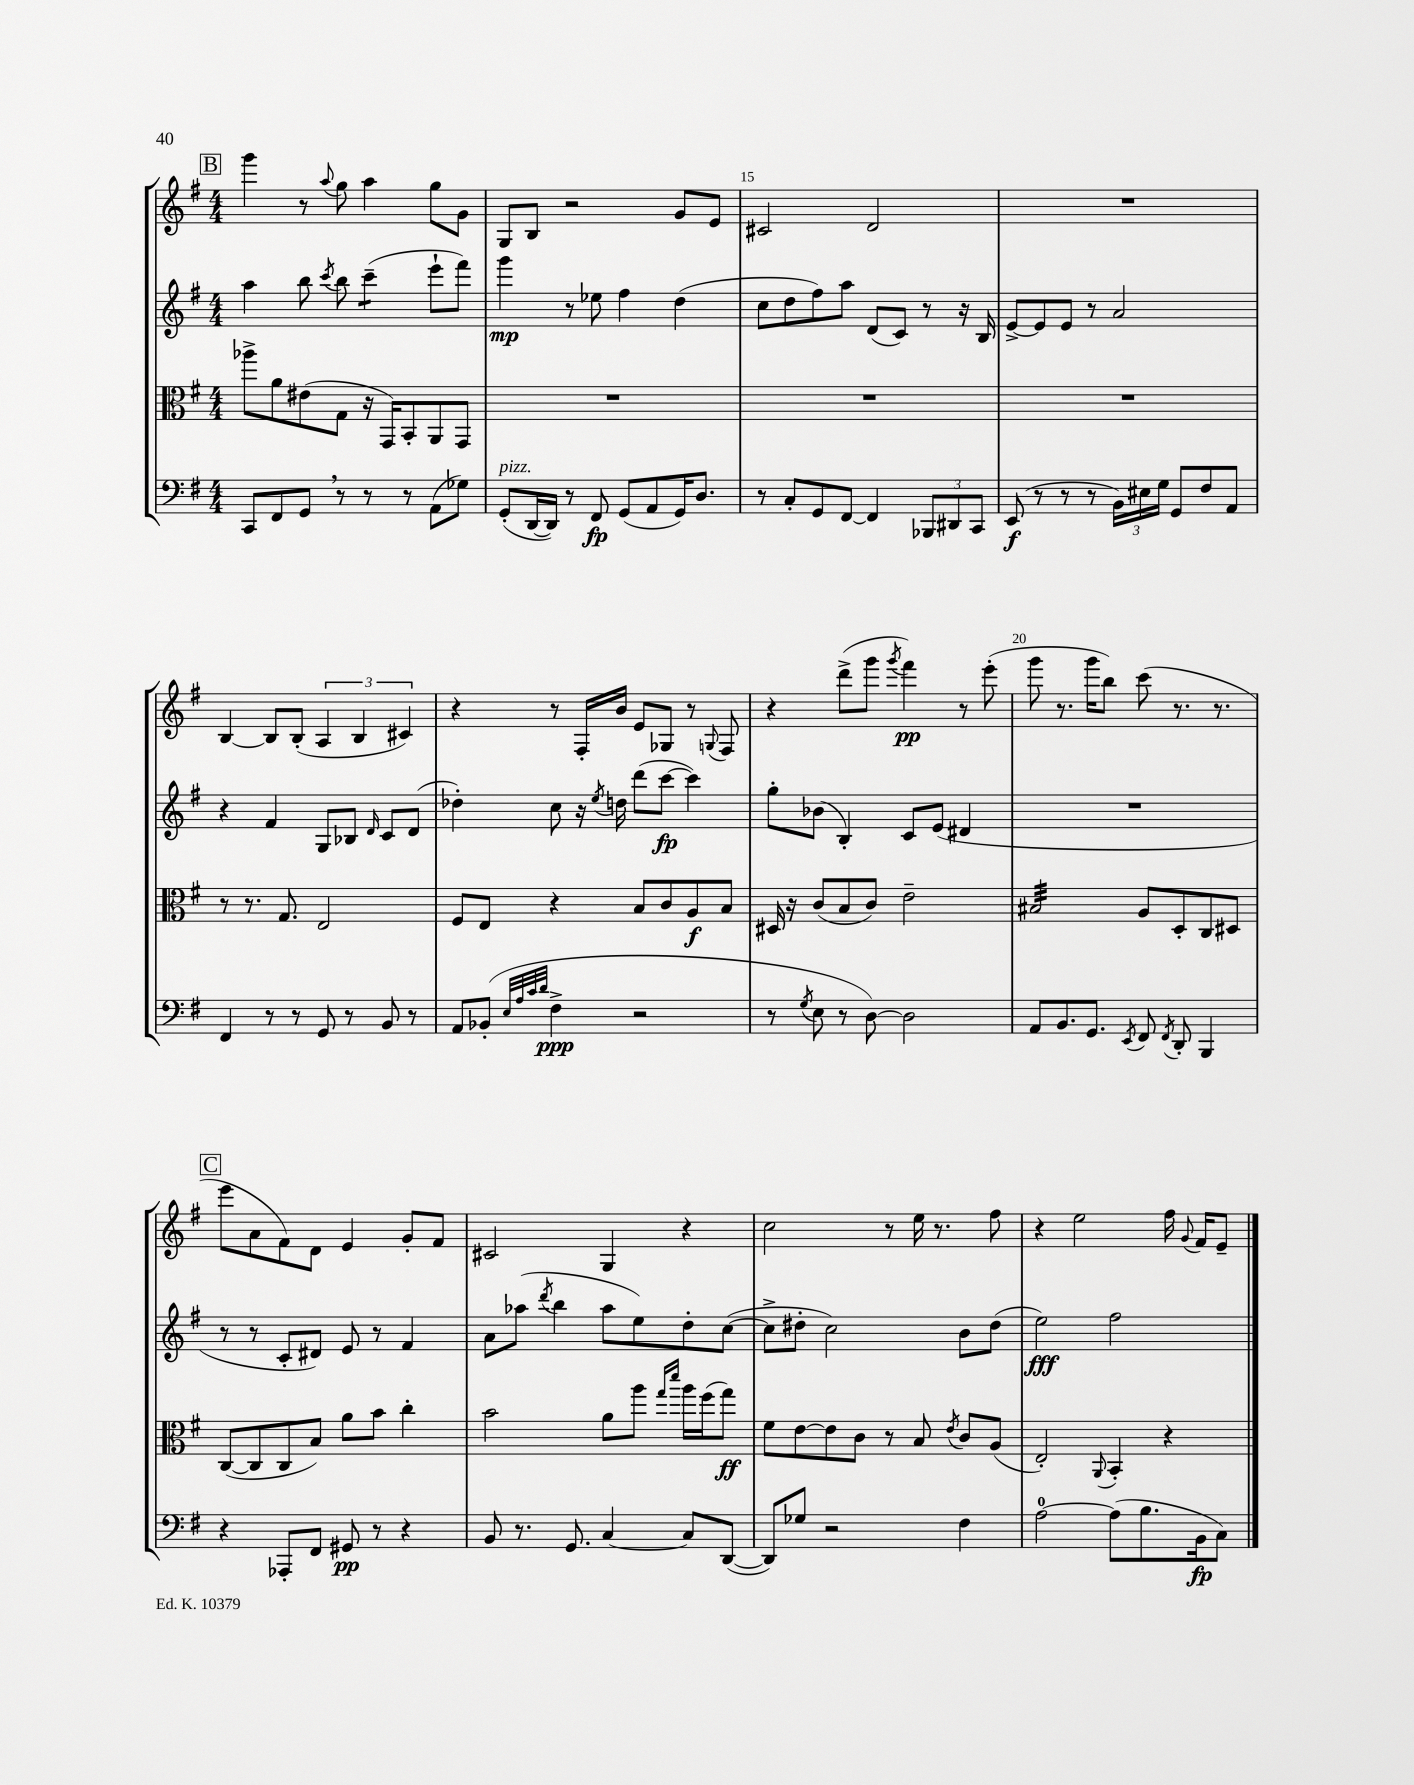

**kern	**kern	**kern	**kern
*staff4	*staff3	*staff2	*staff1
*clefF4	*clefC3	*clefG2	*clefG2
*k[f#]	*k[f#]	*k[f#]	*k[f#]
*M4/4	*M4/4	*M4/4	*M4/4
8CC	8aa-^	4aa	4ggg
8FF#	8a	.	.
8GG	(8e#	8bb	8r
.	.	8qccc	8qqaa
8r	8G	8bb	8gg
8r	16r	(4ccc~	4aa
.	16GG)	.	.
8r	8BB'	.	.
(8AA	8AA	8eee`	8gg
8G-)	8GG	8fff#)	8g
=	=	=	=
(8GG'	1r	4ggg	8G
[16DD	.	.	8B
16DD])	.	.	.
8r	.	8r	2r
8FF#	.	8ee-	.
(8GG	.	4ff#	.
8AA	.	.	.
16GG)	.	(4dd	8g
8.D	.	.	.
.	.	.	8e
=	=	=	=
8r	1r	8cc	2c#
8C'	.	8dd	.
8GG	.	8ff#)	.
[8FF#	.	8aa	.
4FF#]	.	(8d	2d
.	.	8c)	.
12BBB-	.	8r	.
12DD#	.	.	.
.	.	16r	.
12CC	.	.	.
.	.	16B	.
=	=	=	=
(8EE	1r	[8e^	1r
8r	.	8e]	.
8r	.	8e	.
8r	.	8r	.
24BB)	.	2a	.
24E#	.	.	.
24G	.	.	.
8GG	.	.	.
8F#	.	.	.
8AA	.	.	.
=	=	=	=
4FF#	8r	4r	[4B
.	8.r	.	.
8r	.	4f#	8B]
.	8.G	.	.
8r	.	.	(8B'
8GG	2E	8G	6A
8r	.	8B-	.
.	.	.	6B
.	.	16qqd	.
8BB	.	8c	.
.	.	.	6c#)
8r	.	(8d	.
=	=	=	=
8AA	8F#	4dd-')	4r
(8BB-'	8E	.	.
32qqE	.	.	.
32qqA	.	.	.
32qqc	.	.	.
32qqd	.	.	.
4F#^	4r	8cc	8r
.	.	16r	16F#'
.	.	8qee	.
.	.	16dd	16b
2r	8B	(8ddd	8e
.	8c	[8ccc	8G-
.	8A	4ccc])	8r
.	.	.	8qqG
.	8B	.	8F#
=	=	=	=
8r	16D#	8gg'	4r
.	16r	.	.
8qG	.	.	.
8E	(8c	(8b-	.
8r	8B	4B')	(8ddd^
[8D)	8c)	.	8ggg
.	.	.	8qggg
2D]	2e~	8c	4fff#)
.	.	(8e	.
.	.	4d#	8r
.	.	.	(8eee'
=	=	=	=
8AA	2B#	1r	8ggg
8.BB	.	.	8.r
8.GG	.	.	16ggg
.	.	.	8bb)
8qEE	.	.	.
8FF#	8A	.	(8ccc
8qFF#	.	.	.
8DD'	8D'	.	8.r
4BBB	8C	.	.
.	.	.	8.r
.	8D#	.	.
=	=	=	=
4r	([8C	8r	8eee
.	8C]	8r	8a
8AAA-'	8C	8c'	8f#)
8FF#	8B)	8d#)	8d
8GG#	8a	8e	4e
8r	8b	8r	.
4r	4cc'	4f#	8g'
.	.	.	8f#
=	=	=	=
8BB	2b	8a	2c#
8.r	.	(8aa-	.
.	.	8qddd	.
.	.	4bb	.
8.GG	.	.	.
[4C	8a	8aa-	4G
.	8aa	8ee)	.
.	16qqgg	.	.
.	16qqddd	.	.
8C]	16aa	8dd'	4r
.	(16ff#	.	.
([8DD	8gg)	([8cc	.
=	=	=	=
8DD])	8f#	8cc^]	2cc
8G-	[8e	8dd#'	.
2r	8e]	2cc)	.
.	8c	.	.
.	8r	.	8r
.	8B	.	16ee
.	.	.	8.r
.	8qe	.	.
4F#	8c	8b	.
.	(8A	(8dd#	8ff#
=	=	=	=
[2A	2E')	2ee)	4r
.	.	.	2ee
.	8qqAA	.	.
(8A]	4BB'	2ff#	.
8.B	.	.	.
.	4r	.	16ff#
.	.	.	8qqg
16BB	.	.	16f#
8C)	.	.	8e~
==	==	==	==
*-	*-	*-	*-
